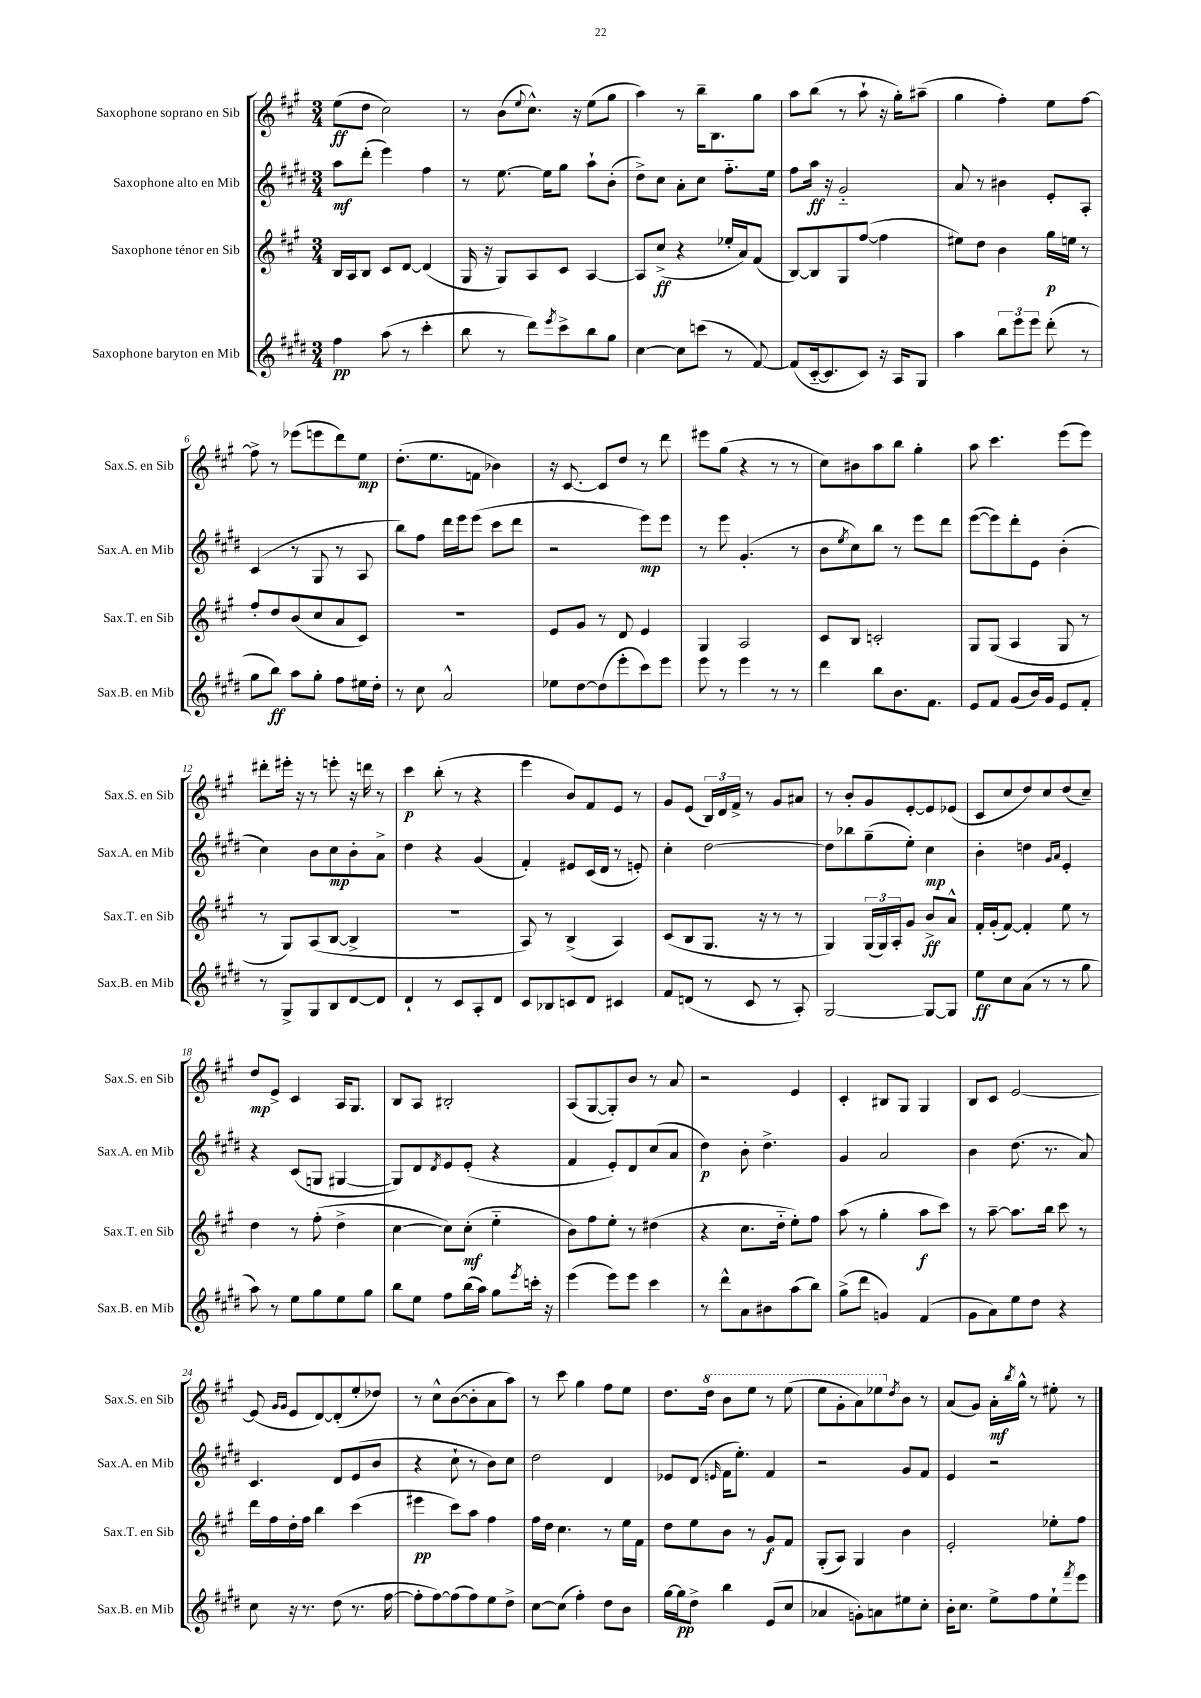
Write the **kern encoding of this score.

**kern	**kern	**kern	**kern
*staff4	*staff3	*staff2	*staff1
*clefG2	*clefG2	*clefG2	*clefG2
*k[f#c#g#d#]	*k[f#c#g#]	*k[f#c#g#d#]	*k[f#c#g#]
*M3/4	*M3/4	*M3/4	*M3/4
4ff#	16B	8aa	(8ee
.	16A	.	.
.	8B	(8ddd#'	8dd
(8aa	8c#	4eee)	2cc#)
8r	[8d	.	.
4ccc#'	(4d]	4ff#	.
=	=	=	=
8bb	16G#	8r	8r
.	16r	.	.
8r	8G#)	[8.ee	(8b
.	.	.	8qqee
8ddd#)	8A	.	8.cc#^^)
.	.	16ee]	.
8qeee	.	.	.
8ccc#^	8c#	8gg#	.
.	.	.	16r
8bb	[4A	8aa`	(8ee
8gg#	.	(8b'	8gg#
=	=	=	=
[4cc#	8A]	8dd#^)	4aa)
.	(8cc#^	8cc#	.
8cc#]	4r	8a'	8r
(8ccc	.	8cc#	16bb~
.	.	.	8.B
8r	16ee-'	8.ff#'~	.
.	16a)	.	.
[8f#)	(8f#	.	8gg#
.	.	16ee	.
=	=	=	=
(8f#]	[8B)	8ff#	8aa
[16c#'~	8B]	16aa	(8bb
8.c#]	.	16r	.
.	8G#	2g#'~	8r
8c#)	([8ff#	.	8aa`
16r	4ff#]	.	16r
16A	.	.	16gg#')
8G#	.	.	(8aa#~
=	=	=	=
4aa	8ee#)	8a	4gg#
.	8dd	8r	.
12bb	4b	4b#	4ff#')
12eee	.	.	.
12eee	.	.	.
(8ddd#'	16gg#	8e'	8ee
.	16ee	.	.
8r	8r	8A'	[8ff#
=	=	=	=
8gg#	8ff#'	(4c#	8ff#^]
8bb)	8dd	.	8r
8aa	(8b	8r	(8eee-
8gg#'	8cc#	8G#	8eee
8ff#	8a	8r	8ddd)
16ee#	8c#)	8A	8ee
16dd#'	.	.	.
=	=	=	=
8r	2.r	8bb)	(8.dd'
8cc#	.	8ff#	.
.	.	.	8.ee
2a^^	.	16ddd#	.
.	.	16eee	.
.	.	(8eee	8f
.	.	8ccc#	4b-)
.	.	8ddd#	.
=	=	=	=
8ee-	8e	2r	16r
.	.	.	[8.c#
[8dd#	8g#	.	.
(8dd#]	8r	.	8c#]
8eee'	8d	.	8dd
8ccc#)	4e	8eee)	8r
8eee	.	8eee	8ddd
=	=	=	=
8eee	4G#	8r	8eee#
8r	.	8eee	(8gg#
4eee	2A	(4.g#'	4r
8r	.	.	8r
8r	.	8r	8r
=	=	=	=
4ddd#	8c#	8b	8cc#)
.	.	8qee	.
.	8B	8cc#)	8b#
8bb	2c'	8bb	8aa
8.b	.	8r	8bb
.	.	8eee	4gg#'
8.f#	.	.	.
.	.	8ddd#	.
=	=	=	=
8e	8G#	([8eee	8aa
8f#	(8G#	8eee])	4.ccc#
(8g#	4A	8ddd#'	.
16b)	.	8e	.
16g#	.	.	.
8e	8G#	(4b'	(8eee
8f#'	8r	.	8eee)
=	=	=	=
8r	8r	4cc#)	8ddd#'
8G#^	8G#)	.	16eee#'
.	.	.	16r
8G#	(8A	8b	8r
8B	[8B	8cc#	8eee'
[8d#	4B^]	8b'	16r
.	.	.	16ddd
8d#]	.	8a^	8r
=	=	=	=
4d#`	2.r	4dd#	4ccc#
8r	.	4r	(8bb'
8c#	.	.	8r
8A'	.	(4g#	4r
8d#	.	.	.
=	=	=	=
8c#	8A)	4f#')	4eee
8B-	8r	.	.
8c	(4B^	8e#	8b)
8d#	.	(16c#	8f#
.	.	16d#	.
4c#	4A)	8r	8e
.	.	8e')	8r
=	=	=	=
8f#	(8c#	4cc#'	8g#
(8d	8B	.	(8e
8r	8.G#	[2dd#	24B)
.	.	.	24d
.	.	.	24f#^
8c#	.	.	8r
.	16r	.	.
8r	8r	.	8g#
8A')	8r	.	8a#
=	=	=	=
[2G#	4G#)	8dd#]	8r
.	.	8bb-	8b'
.	(24G#	(8gg#~	8g#
.	24G#)	.	.
.	24A'	.	.
.	8g#	8ee')	[8e'
8G#_	8b^	4cc#	8e]
8G#]	8a^^	.	(8e-
=	=	=	=
8ee	16f#'	4b'	8c#
.	(16g#'	.	.
8cc#	[8f#)	.	8cc#
(8a	4f#']	4dd	8dd)
8r	.	.	8cc#
.	.	16qqg#	.
.	.	16qqa	.
8r	8ee	4e'	(8dd
8gg#	8r	.	8cc#~)
=	=	=	=
8aa)	4dd	4r	8dd
8r	.	.	8e^
8ee	8r	(8c#	4c#
8gg#	(8ff#'	8G	.
8ee	4dd^	[4G#	16A
.	.	.	8.G#
8gg#	.	.	.
=	=	=	=
8bb	[4cc#	8G#])	8B
8ee	.	8d#	8A
.	.	8qd#	.
8ff#	8cc#])	8e	2B#'
(16bb	(8cc#'	(8e'	.
16aa)	.	.	.
8gg#	4ee'~	4r	.
8qeee	.	.	.
16ccc'	.	.	.
16r	.	.	.
=	=	=	=
(4eee	8b)	4f#	(8A
.	8ff#	.	[8G#
8eee)	8ee'	8e')	8G#'])
8eee	8r	8d#	8b
4ccc#	(4dd#	(8cc#	8r
.	.	8a	8a
=	=	=	=
8r	4r	4dd#)	2r
8ddd#^^	.	.	.
8a	8.cc#	8b'	.
8b#	.	4.dd#^	.
.	16dd'~	.	.
(8aa	8ee')	.	4e
8bb)	8ff#	.	.
=	=	=	=
(8gg#^	(8aa	4g#	4c#'
8ddd#	8r	.	.
4g)	4gg#'	2a	8B#
.	.	.	8G#
(4f#	8aa	.	4G#
.	8ccc#)	.	.
=	=	=	=
8g#	8r	4b	8B
8a)	[8aa~	.	8c#
8ee	8.aa]	(8.dd#	[2e
8dd#	.	.	.
.	16bb	8.r	.
4r	8ccc#	.	.
.	8r	8a)	.
=	=	=	=
8cc#	16ddd	4.c#	(8e]
.	16ff#	.	.
.	.	.	16qqg#
.	.	.	16qqg#
16r	16dd'	.	8e
8.r	16ff#	.	.
.	4bb	.	[8d)
(8dd#	.	8d#	(8d']
8.r	(4ccc#	(8e	8ee'
.	.	8b	8dd-)
[16ff#	.	.	.
=	=	=	=
8ff#']	4eee#	4r	8r
[8ff#)	.	.	8cc#^^
(8ff#]	8ccc#)	8cc#`	([8b
8ff#)	8aa	8r	8b']
8ee	4ff#	8b)	8a
8dd#^	.	8cc#	8aa)
=	=	=	=
[8cc#	16ff#	2dd#	8r
.	16dd	.	.
(8cc#]	4.cc#	.	8ccc#
4ff#')	.	.	4gg#
8dd#	8r	4d#	8ff#
8b	16ee	.	8ee
.	16f#	.	.
=	=	=	=
[16gg#	8dd	8e-	8.dd
16gg#]	.	.	.
8dd#^	8ee	(8d#	.
.	.	.	16ddd
.	.	16qqe	.
4bb	8b	16f#	8bb
.	.	8.ee')	.
.	8r	.	8eee
(8e	8g#	4f#	8r
8cc#	8f#	.	(8eee
=	=	=	=
4a-	(8G#'	2r	8eee
.	8A)	.	8gg#'
8g')	4G#	.	8aa)
8a	.	.	8eee-
.	.	.	8qdd
8ee#	4b	8g#	8b
8cc#'	.	8f#	8r
=	=	=	=
16b'	2e'	4e	(8a
8.cc#	.	.	.
.	.	.	8g#)
8ee^	.	2r	16a'
.	.	.	8qbb
.	.	.	16gg#^^
8ff#	.	.	8r
8ee`	8ee-'	.	8ee#'
8qfff#	.	.	.
8eee	8ff#	.	8r
==	==	==	==
*-	*-	*-	*-
